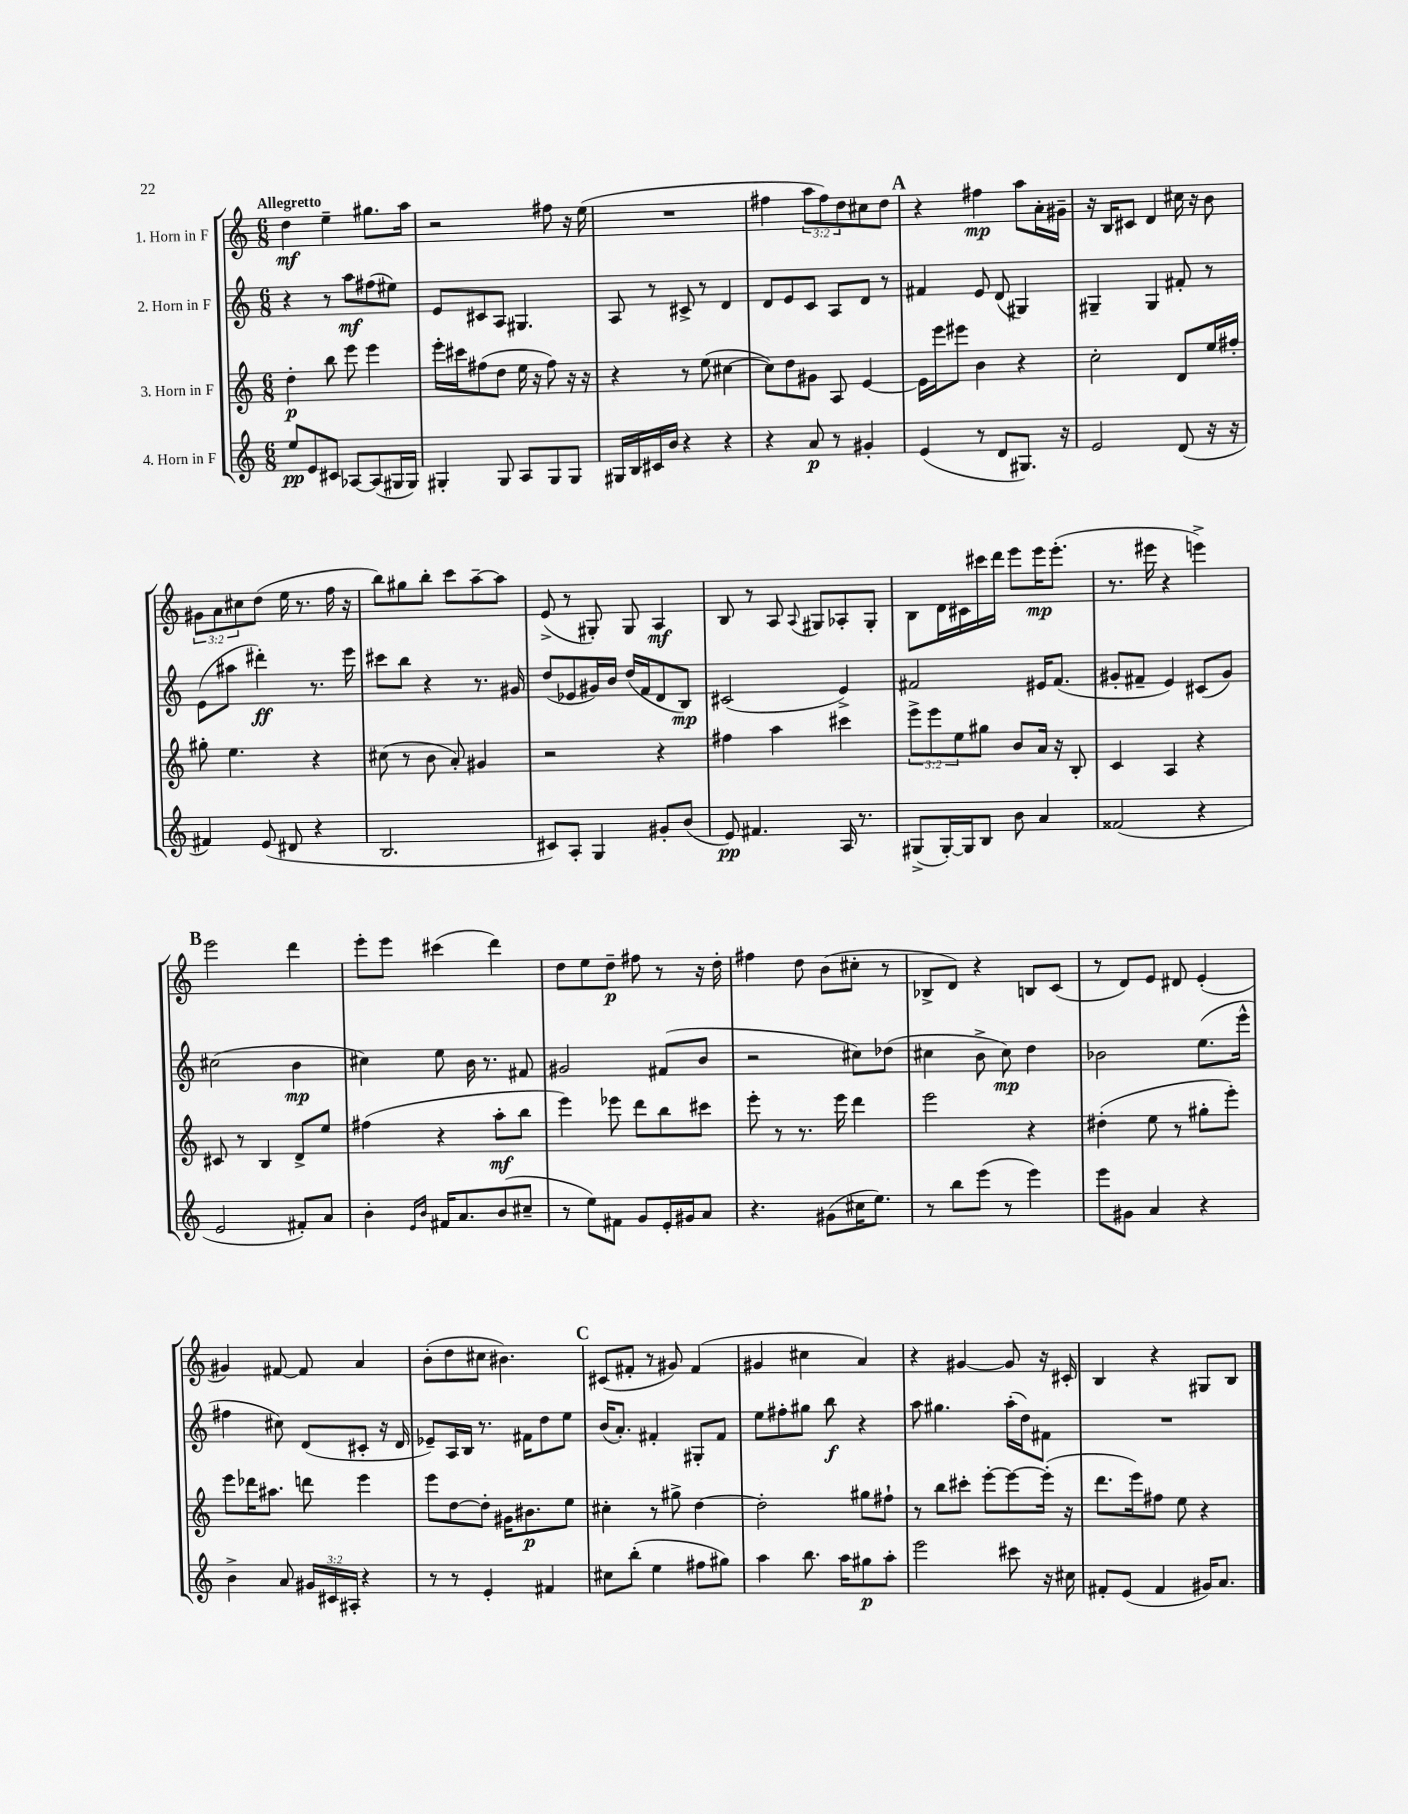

**kern	**dynam	**kern	**dynam	**kern	**dynam	**kern	**dynam
*part4	*part4	*part3	*part3	*part2	*part2	*part1	*part1
*staff4	*staff4	*staff3	*staff3	*staff2	*staff2	*staff1	*staff1
*I"4. Horn in F	*	*I"3. Horn in F	*	*I"2. Horn in F	*	*I"1. Horn in F	*
*clefG2	*	*clefG2	*	*clefG2	*	*clefG2	*
*k[]	*	*k[]	*	*k[]	*	*k[]	*
*M6/8	*	*M6/8	*	*M6/8	*	*M6/8	*
=1	=1	=1	=1	=1	=1	=1	=1
!	!	!	!	!	!	!LO:TX:a:B:t=Allegretto	!
8ee/L	pp	4dd'\	p	4r	.	4dd\	mf
8e/	.	.	.	.	.	.	.
8c#X/J	.	8bb\	.	8r	.	4ee~\	.
[8A-X/L	.	8eee\	.	8aa\L	mf	.	.
(8A-/]	.	4eee\	.	(8ff#X\	.	8.gg#X\L	.
16G#X/L	.	.	.	8ee#X\J)	.	.	.
16G#/JJ)	.	.	.	.	.	16aa\Jk	.
=2	=2	=2	=2	=2	=2	=2	=2
4G#X'/	.	16eee'\LL	.	8e/L	.	2r	.
.	.	16ccc#X\J	.	.	.	.	.
.	.	(8ff#X\	.	8c#X/	.	.	.
8G#/	.	8dd\J	.	8A/J	.	.	.
8A/L	.	16ee\	.	4.G#X/	.	.	.
.	.	16r	.	.	.	.	.
8G#/	.	8ff#\)	.	.	.	8ff#X\	.
8G#/J	.	16r	.	.	.	16r	.
.	.	16r	.	.	.	(16ee\	.
=3	=3	=3	=3	=3	=3	=3	=3
16G#X/LL	.	4r	.	8A/	.	2.r	.
16B/	.	.	.	.	.	.	.
16c#X/	.	.	.	8r	.	.	.
16b/JJ	.	.	.	.	.	.	.
4r	.	8r	.	8c#X^/	.	.	.
.	.	(8ee\	.	8r	.	.	.
4r	.	[4cc#X\	.	4d/	.	.	.
=4	=4	=4	=4	=4	=4	=4	=4
4r	.	8cc#\L])	.	8d/L	.	4ff#X\	.
.	.	8dd\	.	8e/	.	.	.
8a/	p	8g#X\J	.	8c/J	.	12aa\L	.
.	.	.	.	.	.	12ff#\)	.
8r	.	8A/	.	8A/L	.	.	.
.	.	.	.	.	.	12dd\	.
4g#X'/	.	[4e/	.	8d/J	.	8cc#X\	.
.	.	.	.	8r	.	8dd\J	.
!!LO:REH:place=s1:t=A
=5	=5	=5	=5	=5	=5	=5	=5
(4e/	.	16e\LL]	.	4f#X/	.	4r	.
.	.	16eee\J	.	.	.	.	.
.	.	8eee#X\J	.	.	.	.	.
8r	.	4b\	.	8e/	.	4ff#X\	mp
8d/L	.	.	.	(8d/	.	.	.
8.G#X/J)	.	4r	.	4G#X/)	.	8aa\L	.
.	.	.	.	.	.	16a'\L	.
16r	.	.	.	.	.	16g#X~\JJ	.
=6	=6	=6	=6	=6	=6	=6	=6
2e/	.	2cc'\	.	4G#X~/	.	16r	.
.	.	.	.	.	.	16B/KL	.
.	.	.	.	.	.	8c#X/J	.
.	.	.	.	4G#/	.	4d/	.
(8d/	.	8d/L	.	8f#X'/	.	16cc#X\	.
.	.	.	.	.	.	16r	.
16r	.	16ee/L	.	8r	.	8b\	.
16r	.	16ff#X'/JJ	.	.	.	.	.
!!LO:LB:g=z
=7	=7	=7	=7	=7	=7	=7	=7
4f#X/)	.	8gg#X'\	.	(8e\L	.	12g#X\L	.
.	.	.	.	.	.	12a\	.
.	.	4.ee\	.	8aa#X\J	.	.	.
.	.	.	.	.	.	12cc#X\	.
(8e/	.	.	.	4ddd#X'\)	ff	(8dd\J	.
8d#X/	.	.	.	.	.	16ee\	.
.	.	.	.	.	.	8.r	.
4r	.	4r	.	8.r	.	.	.
.	.	.	.	.	.	16ff\	.
.	.	.	.	16eee\	.	16r	.
=8	=8	=8	=8	=8	=8	=8	=8
2.B/	.	(8cc#X\	.	8ccc#X\L	.	8bb\L)	.
.	.	8r	.	8bb\J	.	8gg#X\	.
.	.	8b\	.	4r	.	8bb'\J	.
.	.	8a'/)	.	.	.	8ccc\L	.
.	.	4g#X/	.	8.r	.	[8aa~\	.
.	.	.	.	.	.	8aa\J]	.
.	.	.	.	16g#X/	.	.	.
=9	=9	=9	=9	=9	=9	=9	=9
8c#X/L)	.	2r	.	(8dd/L	.	(8e^/	.
8A'/J	.	.	.	8e-X/	.	8r	.
4G/	.	.	.	16g#X/L)	.	8G#X'/)	.
.	.	.	.	16b/JJ	.	.	.
.	.	.	.	(16dd/LL	.	8G#/	.
.	.	.	.	16f/J	.	.	.
8g#X'/L	.	4r	.	8d/	.	4A/	mf
(8b/J	.	.	.	8B/J)	mp	.	.
=10	=10	=10	=10	=10	=10	=10	=10
8e/)	pp	4ff#X\	.	(2c#X/	.	8B/	.
4.f#X/	.	.	.	.	.	8r	.
.	.	4aa\	.	.	.	8A/	.
.	.	.	.	.	.	8qqA/	.
.	.	.	.	.	.	8G#X/L	.
16A/	.	4ccc#X\	.	4e^/)	.	8A-X'/	.
8.r	.	.	.	.	.	.	.
.	.	.	.	.	.	8G#'/J	.
=11	=11	=11	=11	=11	=11	=11	=11
(8G#X^/L	.	12eee^\L	.	2f#X/	.	8B\L	.
.	.	12eee\	.	.	.	.	.
[16G#'/L)	.	.	.	.	.	16d\L	.
.	.	12ee\	.	.	.	.	.
16G#/J]	.	.	.	.	.	16c#X\	.
8B/J	.	8gg#X\J	.	.	.	16ccc#X\	.
.	.	.	.	.	.	16ddd\JJ	.
8b\	.	8b/L	.	.	.	8eee\L	.
4a/	.	16a/Jk	.	16e#X/KL	.	16eee\K	mp
.	.	16r	.	(8.f#/J	.	(8.eee'\J	.
.	.	8B'/	.	.	.	.	.
=12	=12	=12	=12	=12	=12	=12	=12
(2f##X/	.	4c/	.	8g#X'/L	.	8.r	.
.	.	.	.	8f#X~/J	.	.	.
.	.	.	.	.	.	16eee#X\	.
.	.	4A/	.	4e/)	.	4r	.
4r	.	4r	.	(8c#X/L	.	4eeen^\)	.
.	.	.	.	8g#/J)	.	.	.
!!LO:LB:g=z
!!LO:REH:place=s1:t=B
=13	=13	=13	=13	=13	=13	=13	=13
2e/	.	8c#X/	.	(2cc#X\	.	2eee\	.
.	.	8r	.	.	.	.	.
.	.	4B/	.	.	.	.	.
8f#X'/L)	.	8d^/L	.	4b\	mp	4ddd\	.
8a/J	.	8ee/J	.	.	.	.	.
=14	=14	=14	=14	=14	=14	=14	=14
4b'\	.	(4ff#X\	.	4cc#X\)	.	8eee'\L	.
.	.	.	.	.	.	8eee\J	.
16qqe/LL	.	.	.	.	.	.	.
16qqb/JJ	.	.	.	.	.	.	.
16f#X/KL	.	4r	.	8ee\	.	(4ccc#X\	.
8.a/	.	.	.	.	.	.	.
.	.	.	.	16b\	.	.	.
.	.	.	.	8.r	.	.	.
(8b/	.	8aa'\L	mf	.	.	4ddd\)	.
8cc#X~/J	.	8bb\J	.	8f#X/	.	.	.
=15	=15	=15	=15	=15	=15	=15	=15
8r	.	4eee\)	.	2g#X/	.	8dd\L	.
8ee\L)	.	.	.	.	.	8ee\	.
8f#X\J	.	8eee-X\	.	.	.	8dd~\J	p
8g/L	.	8ddd\L	.	.	.	8ff#X\	.
16e'/L	.	8bb\	.	(8f#X/L	.	8r	.
16g#X/J	.	.	.	.	.	.	.
8a/J	.	8ccc#X\J	.	8b/J	.	16r	.
.	.	.	.	.	.	16dd'\	.
=16	=16	=16	=16	=16	=16	=16	=16
4.r	.	8eee'\	.	2r	.	4ff#X\	.
.	.	8r	.	.	.	.	.
.	.	8.r	.	.	.	8dd\	.
(8g#X\L	.	.	.	.	.	(8b\L	.
.	.	16eee\	.	.	.	.	.
16cc#X\K	.	4ddd\	.	8cc#X\L)	.	8cc#X'\J	.
8.ee\J)	.	.	.	.	.	.	.
.	.	.	.	(8dd-X\J	.	8r	.
=17	=17	=17	=17	=17	=17	=17	=17
8r	.	2eee\	.	4cc#X\	.	8B-X^/L	.
8bb\L	.	.	.	.	.	8d/J)	.
(8eee\J	.	.	.	8b^\	.	4r	.
8r	.	.	.	8cc#\)	mp	.	.
4eee\)	.	4r	.	4dd\	.	8Bn/L	.
.	.	.	.	.	.	(8c/J	.
=18	=18	=18	=18	=18	=18	=18	=18
8eee\L	.	(4dd#X'\	.	2b-X\	.	8r	.
8g#X\J	.	.	.	.	.	8d/L)	.
4a/	.	8ee\	.	.	.	8e/J	.
.	.	8r	.	.	.	8d#X/	.
4r	.	8gg#X'\L	.	(8.ee\L	.	(4e'/	.
.	.	8eee'\J)	.	.	.	.	.
.	.	.	.	16eee^^\Jk	.	.	.
!!LO:LB:g=z
=19	=19	=19	=19	=19	=19	=19	=19
4b^\	.	8eee\L	.	4ff#X\	.	4g#X/)	.
.	.	16ddd-X\K	.	.	.	.	.
.	.	8.aa#X\J	.	.	.	.	.
8a/	.	.	.	8cc#X\)	.	[8f#X/	.
24g#X/LL	.	8dddn\	.	(8d/L	.	8f#/]	.
24c#X/	.	.	.	.	.	.	.
24A#X'/JJ	.	.	.	.	.	.	.
4r	.	4eee\	.	8c#X'/J	.	4a/	.
.	.	.	.	16r	.	.	.
.	.	.	.	16d/	.	.	.
=20	=20	=20	=20	=20	=20	=20	=20
8r	.	8eee\L	.	8e-X~/L)	.	(8b'\L	.
8r	.	[8dd\	.	16A/L	.	8dd\	.
.	.	.	.	16B/JJ	.	.	.
4e'/	.	8dd'\J]	.	8.r	.	8cc#X\J	.
.	.	16g#X\KL	.	.	.	4.b#X\)	.
.	.	8.b#X\	p	16f#X\KL	.	.	.
4f#X/	.	.	.	8dd\	.	.	.
.	.	8ee\J	.	8ee\J	.	.	.
!!LO:REH:place=s1:t=C
=21	=21	=21	=21	=21	=21	=21	=21
8cc#X\L	.	4cc#X'\	.	(16b/KL	.	(8c#X/L	.
.	.	.	.	8.a'/J)	.	.	.
(8bb'\J	.	.	.	.	.	8f#X'/J	.
4ee\	.	8r	.	4f#X'/	.	8r	.
.	.	8gg#X^\	.	.	.	8g#X/)	.
8ff#X\L	.	[4dd\	.	8G#X'/L	.	(4f#/	.
8gg#X\J)	.	.	.	8f#/J	.	.	.
=22	=22	=22	=22	=22	=22	=22	=22
4aa\	.	2dd'\]	.	8ee\L	.	4g#X/	.
.	.	.	.	8ff#X'\	.	.	.
8.bb\	.	.	.	8gg#X\J	.	4cc#X\	.
.	.	.	.	8bb\	f	.	.
16aa\KL	.	.	.	.	.	.	.
8gg#X\	p	8gg#X\L	.	4r	.	4a/)	.
8aa'\J	.	8ff#X`\J	.	.	.	.	.
=23	=23	=23	=23	=23	=23	=23	=23
2eee\	.	8r	.	8aa\	.	4r	.
.	.	8bb\L	.	4.gg#X\	.	.	.
.	.	8ccc#X'\J	.	.	.	[4g#X/	.
.	.	[8eee'\L	.	.	.	.	.
8ccc#X\	.	8eee\_	.	(16aa'\LL	.	8g#/]	.
.	.	.	.	16dd\J)	.	.	.
16r	.	(16eee'\Jk]	.	8f#X\J	.	16r	.
16cc#X\	.	16r	.	.	.	16c#X'/	.
=24	=24	=24	=24	=24	=24	=24	=24
8f#X'/L	.	8.ddd\L	.	2.r	.	4B/	.
(8e/J	.	.	.	.	.	.	.
.	.	16eee\k)	.	.	.	.	.
4f#/	.	8ff#X\J	.	.	.	4r	.
.	.	8ee\	.	.	.	.	.
16g#X/KL)	.	4r	.	.	.	8G#X/L	.
8.a/J	.	.	.	.	.	.	.
.	.	.	.	.	.	8B/J	.
==	==	==	==	==	==	==	==
*-	*-	*-	*-	*-	*-	*-	*-
